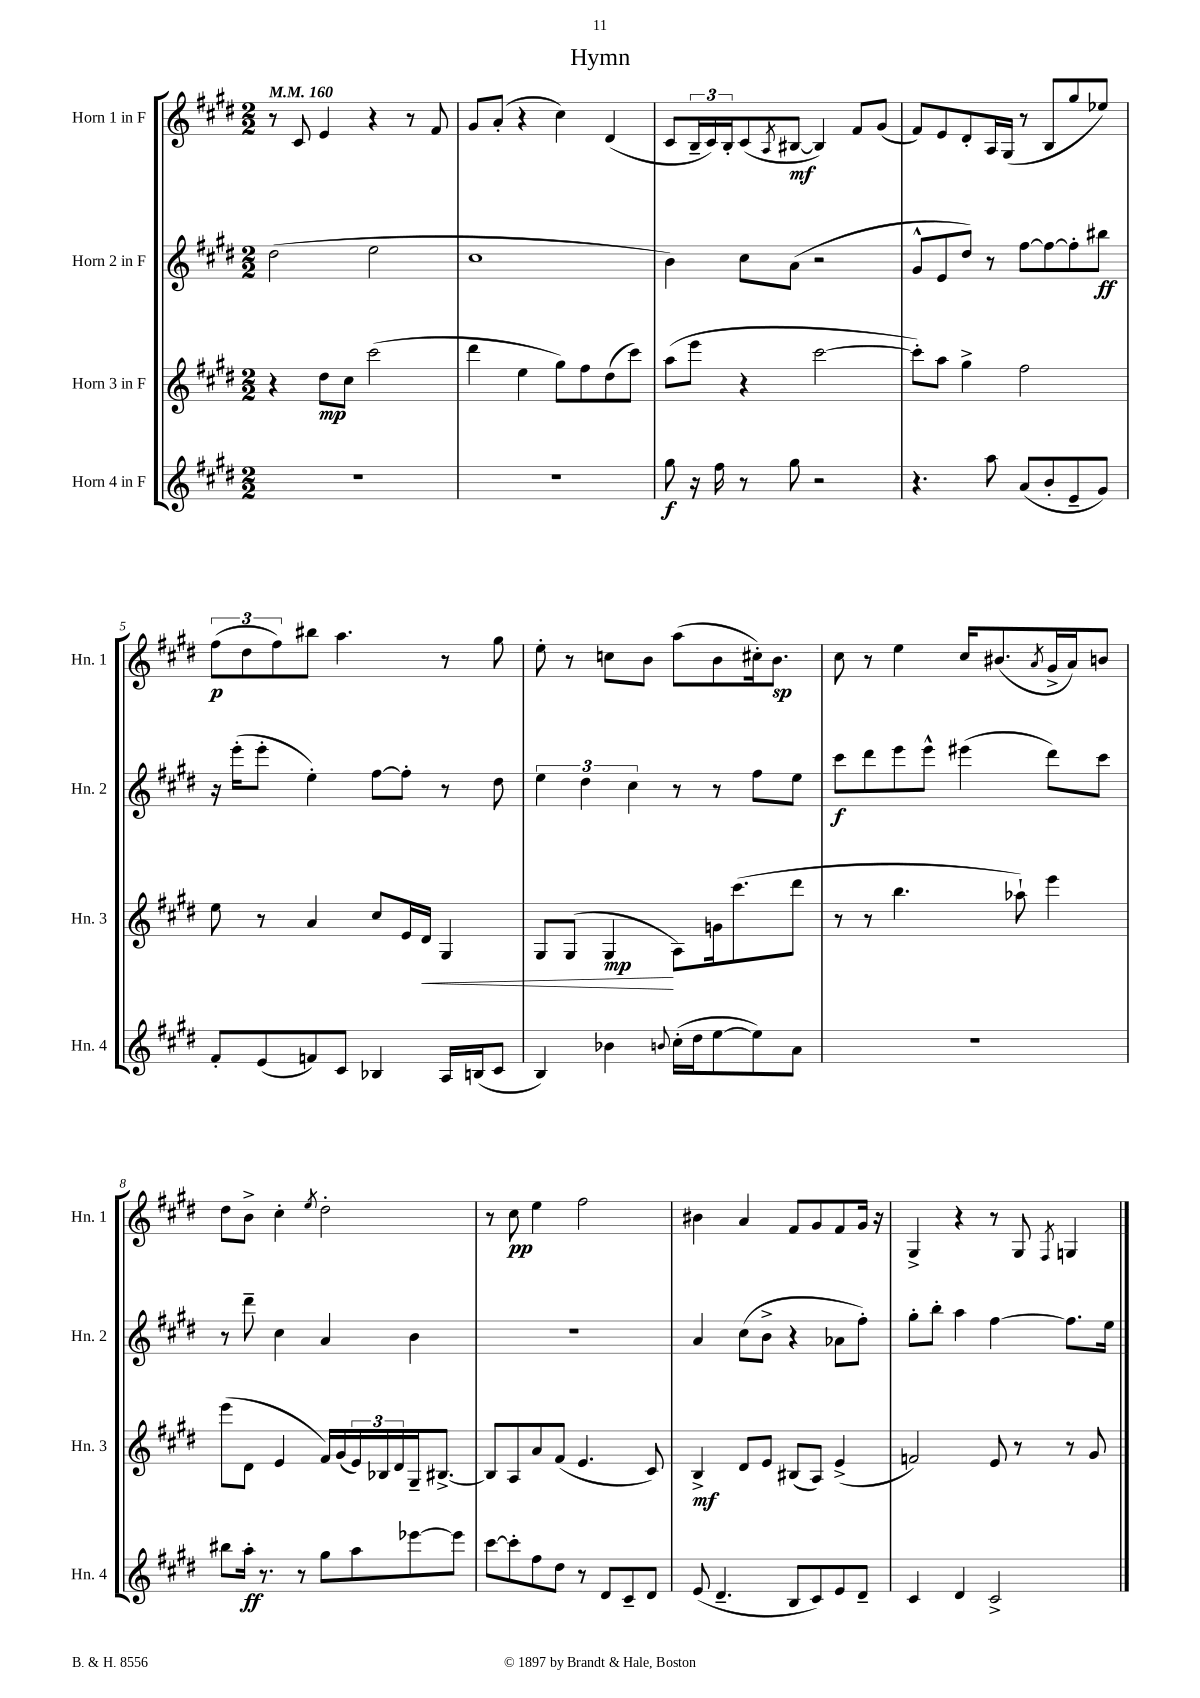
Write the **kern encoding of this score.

**kern	**dynam	**kern	**dynam	**kern	**dynam	**kern	**dynam
*part4	*part4	*part3	*part3	*part2	*part2	*part1	*part1
*staff4	*staff4	*staff3	*staff3	*staff2	*staff2	*staff1	*staff1
*I"Horn 4 in F	*	*I"Horn 3 in F	*	*I"Horn 2 in F	*	*I"Horn 1 in F	*
*I'Hn. 4	*	*I'Hn. 3	*	*I'Hn. 2	*	*I'Hn. 1	*
*clefG2	*	*clefG2	*	*clefG2	*	*clefG2	*
*k[f#c#g#d#]	*	*k[f#c#g#d#]	*	*k[f#c#g#d#]	*	*k[f#c#g#d#]	*
*M2/2	*	*M2/2	*	*M2/2	*	*M2/2	*
*MM160	*	*MM160	*	*MM160	*	*MM160	*
=1	=1	=1	=1	=1	=1	=1	=1
1r	.	4r	.	(2dd#\	.	8r	.
.	.	.	.	.	.	8c#/	.
.	.	8dd#\L	mp	.	.	4e/	.
.	.	8cc#\J	.	.	.	.	.
.	.	(2ccc#\	.	2ee\	.	4r	.
.	.	.	.	.	.	8r	.
.	.	.	.	.	.	8f#/	.
=2	=2	=2	=2	=2	=2	=2	=2
1r	.	4ddd#\	.	1cc#	.	8g#/L	.
.	.	.	.	.	.	(8a'/J	.
.	.	4ee\	.	.	.	4r	.
.	.	8gg#\L)	.	.	.	4cc#\)	.
.	.	8ff#\	.	.	.	.	.
.	.	(8dd#\	.	.	.	(4d#/	.
.	.	8ccc#\J)	.	.	.	.	.
=3	=3	=3	=3	=3	=3	=3	=3
8gg#\	f	(8aa\L	.	4b\)	.	8c#/L	.
16r	.	8eee\J	.	.	.	24B~/L	.
.	.	.	.	.	.	24c#/)	.
16ff#\	.	.	.	.	.	.	.
.	.	.	.	.	.	24B'/J	.
8r	.	4r	.	8cc#\L	.	(8c#/	.
.	.	.	.	.	.	8qA/	.
8gg#\	.	.	.	(8a\J	.	[8B#X/J	mf
2r	.	[2ccc#\	.	2r	.	4B#/])	.
.	.	.	.	.	.	8f#/L	.
.	.	.	.	.	.	(8g#/J	.
=4	=4	=4	=4	=4	=4	=4	=4
4.r	.	8ccc#'\L])	.	8g#^^/L	.	8f#/L)	.
.	.	8aa\J	.	8e/	.	8e/	.
.	.	4gg#^\	.	8dd#/J)	.	8d#'/	.
8aa\	.	.	.	8r	.	16A/L	.
.	.	.	.	.	.	(16G#/JJ	.
(8a/L	.	2ff#\	.	[8ff#\L	.	8r	.
8b'/	.	.	.	8ff#\_	.	8B/L	.
8e~/	.	.	.	8ff#'\]	.	8gg#/	.
8g#/J)	.	.	.	8bb#X\J	ff	8ee-X/J)	.
!!LO:LB:g=z
=5	=5	=5	=5	=5	=5	=5	=5
8f#'/L	.	8ee\	.	16r	.	(12ff#\L	p
.	.	.	.	(16eee'\KL	.	.	.
.	.	.	.	.	.	12dd#\	.
(8e/	.	8r	.	8eee'\J	.	.	.
.	.	.	.	.	.	12ff#\)	.
8fn/)	.	4a/	.	4ee'\)	.	8bb#X\J	.
8c#/J	.	.	.	.	.	4.aa\	.
4B-X/	.	8cc#/L	.	[8ff#\L	.	.	.
.	.	16e/L	.	8ff#'\J]	.	.	.
!	!	!	!LO:HP:b	!	!	!	!
.	.	16d#/JJ	<	.	.	.	.
16A/LL	.	4G#/	.	8r	.	8r	.
(16Bn/J	.	.	.	.	.	.	.
8c#/J	.	.	.	8dd#\	.	8gg#\	.
=6	=6	=6	=6	=6	=6	=6	=6
4B/)	.	8G#/L	.	6ee\	.	8ee'\	.
.	.	(8G#/J	.	.	.	8r	.
.	.	.	.	6dd#\	.	.	.
4b-X\	.	4G#/	mp	.	.	8ccn\L	.
.	.	.	.	6cc#\	.	.	.
.	.	.	.	.	.	8b\J	.
8qqbn/	.	.	.	.	.	.	.
(16cc#'\LL	.	8A\L)	[	8r	.	(8aa\L	.
16dd#\J	.	.	.	.	.	.	.
[8ee\	.	16gn\k	.	8r	.	8b\	.
.	.	(8.ccc#\	.	.	.	.	.
8ee\])	.	.	.	8ff#\L	.	16cc#X'\k)	.
.	.	.	.	.	.	8.b\J	sp
8a\J	.	8ddd#\J	.	8ee\J	.	.	.
=7	=7	=7	=7	=7	=7	=7	=7
1r	.	8r	.	8ccc#\L	f	8cc#\	.
.	.	8r	.	8ddd#\	.	8r	.
.	.	4.bb\	.	8eee\	.	4ee\	.
.	.	.	.	8eee^^\J	.	.	.
.	.	.	.	(4eee#X\	.	16cc#/KL	.
.	.	.	.	.	.	(8.b#X/	.
.	.	8aa-X`\)	.	.	.	.	.
.	.	.	.	.	.	8qa/	.
.	.	4eee\	.	8ddd#\L)	.	16g#^/L	.
.	.	.	.	.	.	16a/J)	.
.	.	.	.	8ccc#\J	.	8bn/J	.
!!LO:LB:g=z
=8	=8	=8	=8	=8	=8	=8	=8
8bb#X\L	.	(8eee\L	.	8r	.	8dd#\L	.
16aa'\Jk	ff	8d#\J	.	8ddd#~\	.	8b^\J	.
8.r	.	.	.	.	.	.	.
.	.	4e/	.	4cc#\	.	4cc#'\	.
8r	.	.	.	.	.	.	.
.	.	.	.	.	.	8qee/	.
8gg#\L	.	16f#/LL)	.	4a/	.	2dd#'\	.
.	.	(16g#/	.	.	.	.	.
8aa\	.	24e/)	.	.	.	.	.
.	.	24B-X/	.	.	.	.	.
.	.	24d#/	.	.	.	.	.
[8eee-X\	.	16G#~/J	.	4b\	.	.	.
.	.	[8.B#X^/J	.	.	.	.	.
8eee-\J]	.	.	.	.	.	.	.
=9	=9	=9	=9	=9	=9	=9	=9
[8ccc#\L	.	8B#/L]	.	1r	.	8r	.
8ccc#'\]	.	8A/	.	.	.	8cc#\	pp
8ff#\	.	8a/	.	.	.	4ee\	.
8dd#\J	.	(8f#/J	.	.	.	.	.
8r	.	4.e/	.	.	.	2ff#\	.
8d#/L	.	.	.	.	.	.	.
8c#~/	.	.	.	.	.	.	.
8d#/J	.	8c#/)	.	.	.	.	.
=10	=10	=10	=10	=10	=10	=10	=10
(8e/	.	4B^/	mf	4a/	.	4b#X\	.
4.d#~/	.	.	.	.	.	.	.
.	.	8d#/L	.	(8cc#\L	.	4a/	.
.	.	8e/J	.	8b^\J	.	.	.
8B/L	.	(8B#X/L	.	4r	.	8f#/L	.
8c#/)	.	8A/J)	.	.	.	8g#/	.
8e/	.	(4e^/	.	8a-X\L	.	8f#/	.
8d#~/J	.	.	.	8ff#'\J)	.	16g#/Jk	.
.	.	.	.	.	.	16r	.
=11	=11	=11	=11	=11	=11	=11	=11
4c#/	.	2fn/)	.	8gg#'\L	.	4G#^/	.
.	.	.	.	8bb'\J	.	.	.
4d#/	.	.	.	4aa\	.	4r	.
2c#^/	.	8e/	.	[4ff#\	.	8r	.
.	.	8r	.	.	.	8G#/	.
.	.	.	.	.	.	8qF#/	.
.	.	8r	.	8.ff#\L]	.	4Gn/	.
.	.	8g#/	.	.	.	.	.
.	.	.	.	16ee\Jk	.	.	.
==	==	==	==	==	==	==	==
*-	*-	*-	*-	*-	*-	*-	*-
